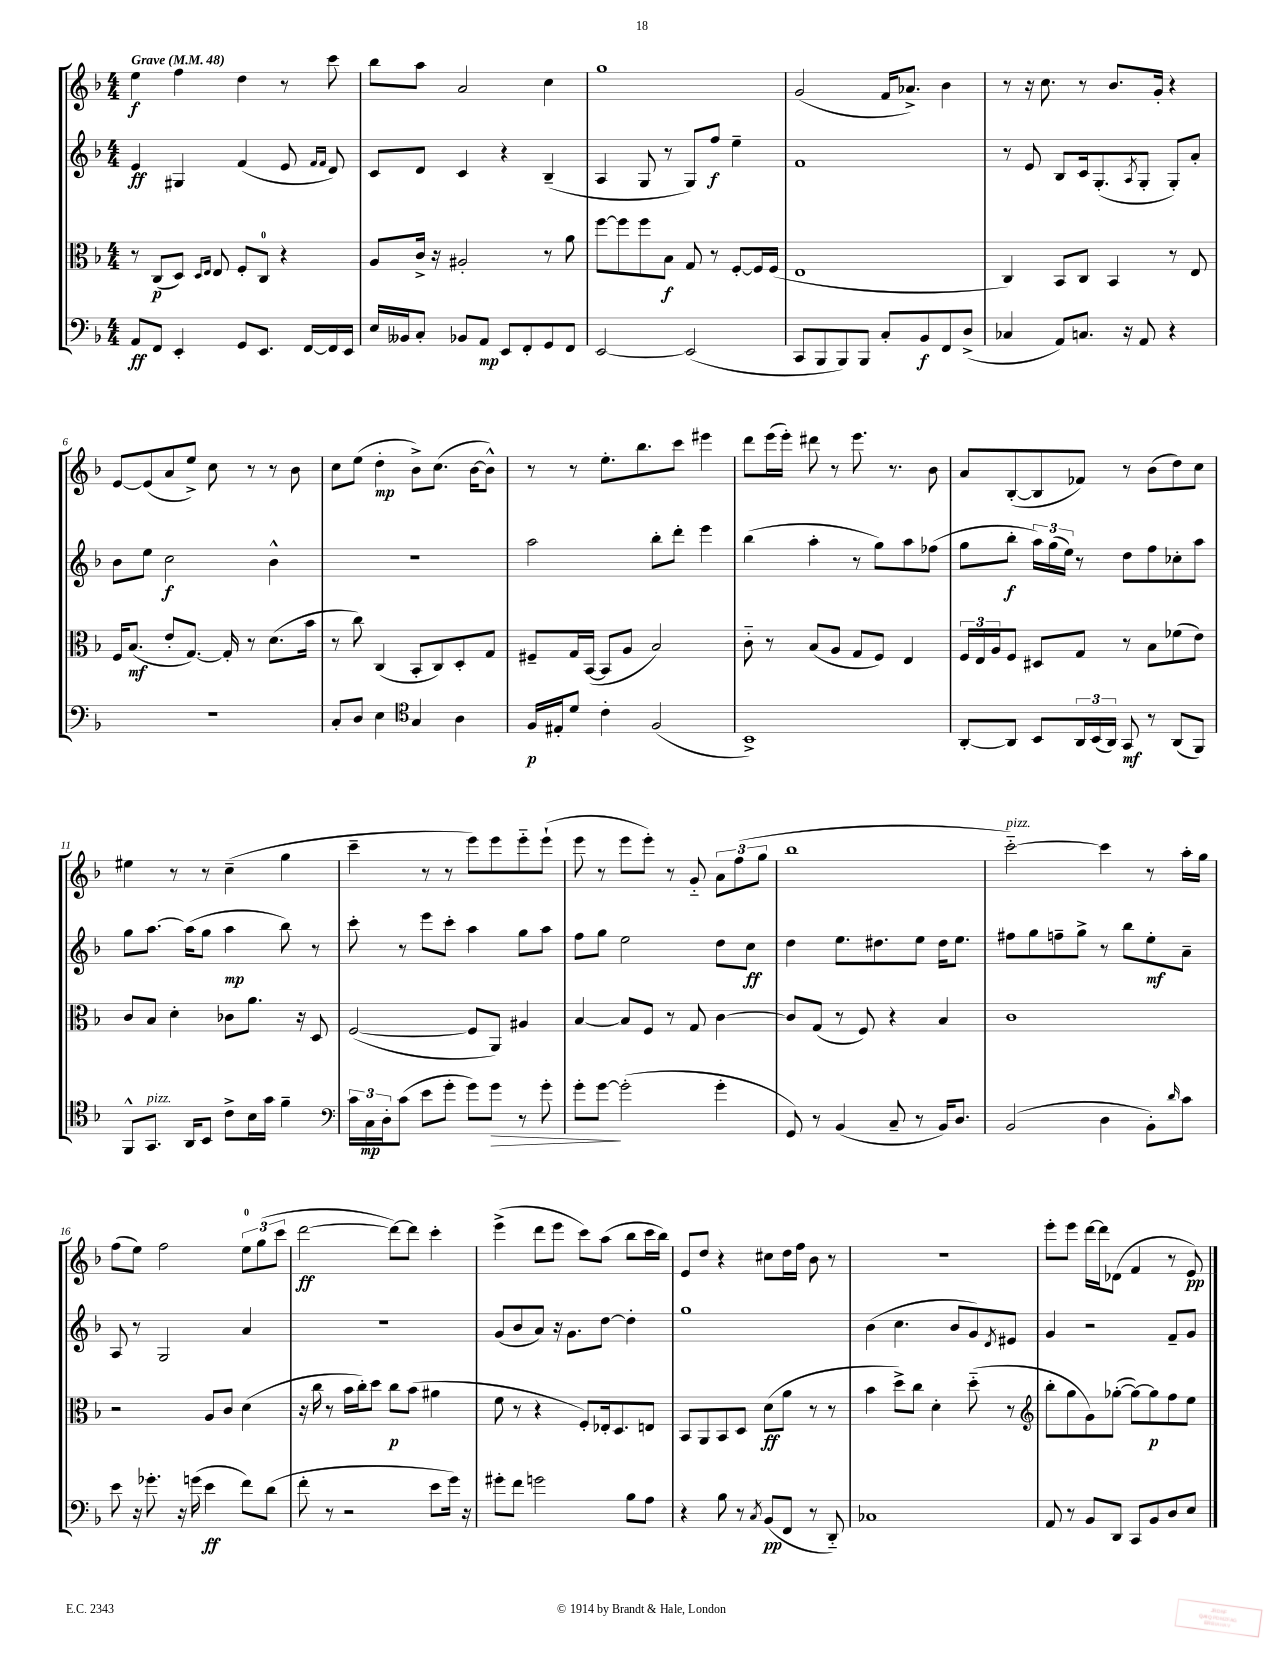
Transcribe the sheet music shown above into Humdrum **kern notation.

**kern	**kern	**kern	**kern
*staff4	*staff3	*staff2	*staff1
*clefF4	*clefC3	*clefG2	*clefG2
*k[b-]	*k[b-]	*k[b-]	*k[b-]
*M4/4	*M4/4	*M4/4	*M4/4
*MM48	*MM48	*MM48	*MM48
8AA	8r	4e	4ee
8FF	(8C	.	.
4EE'	8D)	4G#	4ff
.	16qqD	.	.
.	16qqE	.	.
.	8E	.	.
8GG	8F'	(4f	4dd
8.EE	8C	.	.
.	4r	8e	8r
[16FF	.	.	.
.	.	16qqf	.
.	.	16qqf	.
16FF]	.	8d)	8ccc
16EE	.	.	.
=	=	=	=
16E	8A	8c	8bb-
16BB--	.	.	.
8C'	16c^	8d	8aa
.	16r	.	.
8BB-	2A#'	4c	2a
8AA	.	.	.
8EE	.	4r	.
8FF'	.	.	.
8GG	8r	(4B-~	4cc
8FF	8a	.	.
=	=	=	=
[2EE	[8ff	4A	1gg
.	8ff]	.	.
.	8ff	8G	.
.	8B-	8r	.
(2EE]	8G	8G)	.
.	8r	8ff	.
.	[8F'	4ee~	.
.	16F]	.	.
.	(16F	.	.
=	=	=	=
8CC	1E	1f	(2g
8BBB-	.	.	.
8BBB-)	.	.	.
8BBB-	.	.	.
8C'	.	.	16f
.	.	.	8.a-^)
8BB-	.	.	.
8FF	.	.	4b-
(8D^	.	.	.
=	=	=	=
4C-	4C)	8r	8r
.	.	8e	16r
.	.	.	8.cc
8AA)	8BB-	8B-	.
8.C	8C	16c	8r
.	.	(8.G'	.
.	4BB-	.	8.b-
16r	.	.	.
.	.	8qA	.
8AA	.	8G'	.
.	.	.	16g'
4r	8r	8G')	4r
.	8E	8a'	.
=	=	=	=
1r	16F	8b-	[8e
.	(8.B-	.	.
.	.	8ee	(8e]
.	8e'	2cc	8a
.	[8.G)	.	8ee^)
.	.	.	8cc
.	16G']	.	.
.	8r	.	8r
.	(8.d	4b-^^	8r
.	.	.	8b-
.	16b-	.	.
=	=	=	=
8C'	8r	1r	8cc
8D	8cc)	.	(8ee
4E	(4C	.	4dd'
*clefC4	*	*	*
4G	8BB-'	.	8b-^)
.	8C)	.	(8.cc
4A	8D'	.	.
.	.	.	[16b-
.	8G	.	8b-^^])
=	=	=	=
16F	8F#~	2aa	8r
16E#'	.	.	.
8d	16G	.	8r
.	([16BB-	.	.
4c'	8BB-]	.	8.ee'
.	8A	.	.
.	.	.	8.bb-
(2F	2B-)	8bb-'	.
.	.	8ddd'	8ccc
.	.	4eee	4eee#
=	=	=	=
1BB-^)	8c'~	(4bb-	8ddd
.	8r	.	(16eee
.	.	.	16eee')
.	(8B-	4aa'	8ddd#
.	8A	.	8r
.	8G	8r	8.eee
.	8F)	8gg)	.
.	.	.	8.r
.	4E	8aa	.
.	.	(8ff-	8b-
=	=	=	=
[8AA'	24F	8gg	8a
.	24E	.	.
.	24A	.	.
8AA]	8F	8bb-'	([8B-'
8BB-	8D#	24aa)	8B-]
.	.	(24gg	.
.	.	24ee)	.
24AA	8G	8r	8f-)
(24BB-	.	.	.
24AA)	.	.	.
8GG	8r	8dd	8r
8r	8B-	8ff	(8b-
(8AA	(8f-	8cc-'	8dd)
8FF)	8e)	8aa	8cc
=	=	=	=
8FF^^	8c	8gg	4ee#
8.GG	8B-	[8.aa	.
.	4d'	.	8r
16AA	.	(16aa]	.
8BB-	.	8gg	8r
8c^	8c-	4aa	(4cc~
16B-	8.a	.	.
16g	.	.	.
4f~	.	8bb-)	4gg
.	16r	.	.
.	8D	8r	.
=	=	=	=
*clefF4	*	*	*
24c	([2F	8ccc'	4ccc~
24C	.	.	.
24D'	.	.	.
(8c	.	8r	.
8e	.	8eee	8r
8g'	.	8ccc'	8r
8g)	8F]	4aa	8eee)
8g	8AA)	.	8eee
8r	4A#	8gg	8eee'~
8g'	.	8aa	(8eee`
=	=	=	=
8g'	[4B-	8ff	8eee
[8g	.	8gg	8r
(2g']	8B-]	2ee	8eee
.	8F	.	8eee')
.	8r	.	8r
.	8G	.	8g'~
4g'	[4c	8dd	12a
.	.	.	(12ff
.	.	8cc	.
.	.	.	12gg
=	=	=	=
8GG)	8c]	4dd	1bb-
8r	(8G	.	.
(4BB-	8r	8.ee	.
.	8F)	.	.
.	.	8.dd#	.
8C~	4r	.	.
8r	.	8ee	.
16BB-)	4B-	16dd#	.
8.D	.	8.ee	.
=	=	=	=
(2BB-	1c	8ff#	[2ccc'~)
.	.	8gg	.
.	.	8ff~	.
.	.	8gg^	.
4D	.	8r	4ccc]
.	.	8bb-	.
8BB-')	.	8ee'	8r
16qqd	.	.	.
8c	.	8a~	16aa'
.	.	.	16gg
=	=	=	=
8e	2r	8A	(8ff
16r	.	8r	8ee)
8.g-'	.	.	.
.	.	2G	2ff
16r	.	.	.
(16g	.	.	.
4e	8A	.	.
.	8c	.	.
8f)	(4d	4a	12ee
.	.	.	(12gg
(8d	.	.	.
.	.	.	12ccc
=	=	=	=
8f'	16r	1r	[2ddd
.	16cc	.	.
8r	8r	.	.
2r	16b-	.	.
.	16cc')	.	.
.	8dd	.	.
.	8cc	.	8ddd_)
.	(8b-	.	8ddd]
8e	4a#	.	4ccc'
16g)	.	.	.
16r	.	.	.
=	=	=	=
8g#'	8f	(8g	(4eee^
8f	8r	8b-	.
2g	4r	8a)	8ddd
.	.	16r	8eee
.	.	8.g	.
.	8F')	.	8ccc)
.	16E-'	[8dd	(8aa
.	8.D	.	.
8B-	.	4dd']	8bb-
8A	8E	.	16ccc
.	.	.	16bb-)
=	=	=	=
4r	8BB-	1gg	8e
.	8AA	.	8dd
8B-	8BB-	.	4r
8r	8D	.	.
8qC	.	.	.
(8BB-	(8d	.	8cc#
8FF	8a	.	16dd
.	.	.	16ff
8r	8r	.	8b-
8DD'~)	8r	.	8r
=	=	=	=
1C-	4b-	(4b-	1r
.	8dd^)	4.cc	.
.	8cc	.	.
.	4d'	.	.
.	.	8b-	.
.	(8dd'~	8g)	.
.	.	8qd	.
.	8r	8e#	.
=	=	=	=
*	*clefG2	*	*
8AA	8bb-'	4g	8eee'
8r	8gg	.	8eee
8BB-	8g)	2r	[16ddd
.	.	.	16ddd]
8DD	([8gg-'	.	(8d-
8CC	8gg-_)	.	4f
8BB-	8gg-]	.	.
8D	8ff	8f~	8r
8E	8ee	8g	8e)
==	==	==	==
*-	*-	*-	*-
